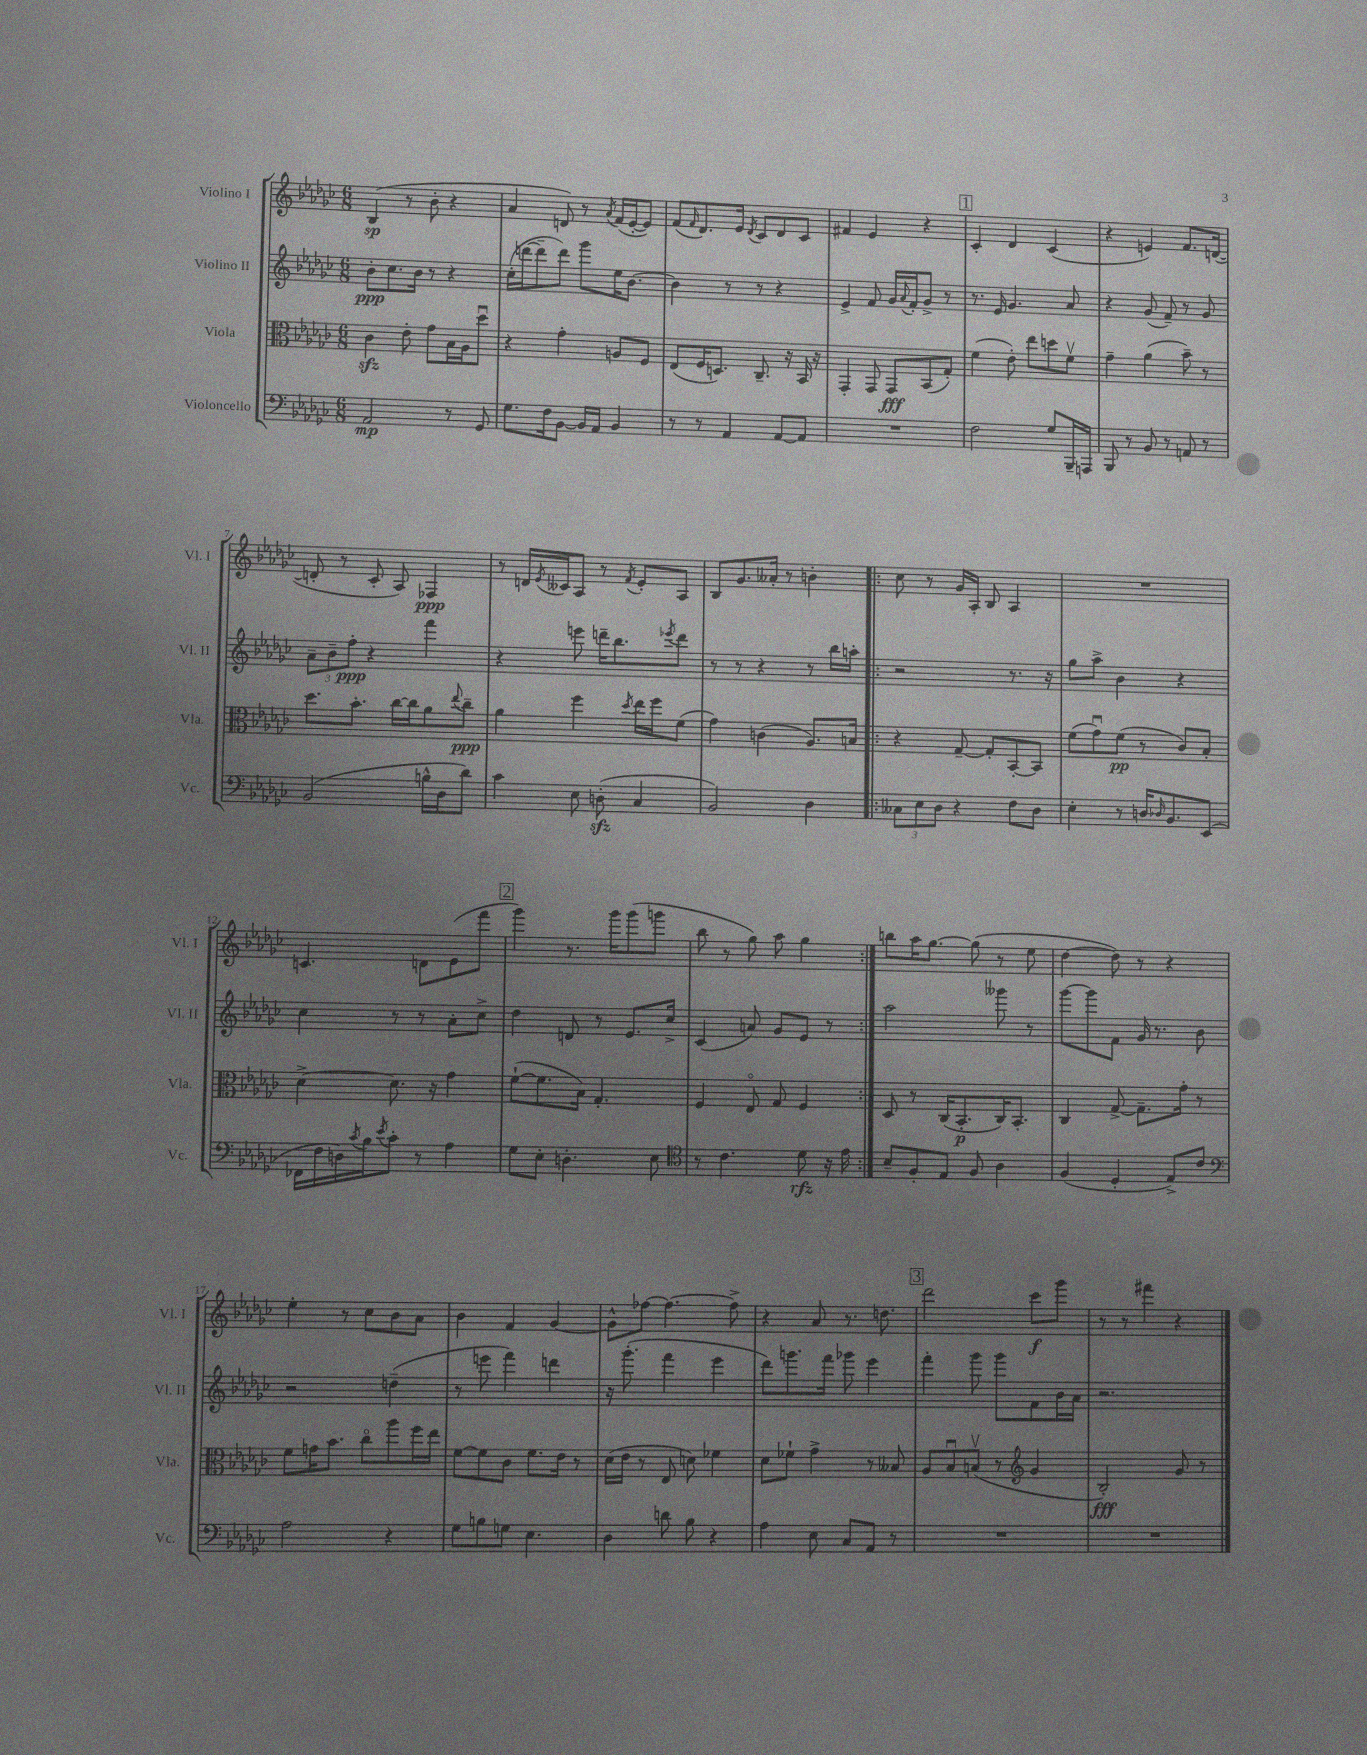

**kern	**kern	**kern	**kern
*staff4	*staff3	*staff2	*staff1
*clefF4	*clefC3	*clefG2	*clefG2
*k[b-e-a-d-g-c-]	*k[b-e-a-d-g-c-]	*k[b-e-a-d-g-c-]	*k[b-e-a-d-g-c-]
*M6/8	*M6/8	*M6/8	*M6/8
2AA-	4c-	8b-'	(4B-
.	.	8.cc-	.
.	8e-'	.	8r
.	.	16b-	.
.	8g-	8r	8b-'
8r	16B-	4r	4r
.	16A-	.	.
8GG-	8dd-u	.	.
=	=	=	=
8.G-	4r	(16cc-'	4a-
.	.	[16ddd	.
.	.	8ddd~]	.
16F	.	.	.
[8BB-	4g-'	8ddd)	8d)
16BB-]	.	8ggg-	8r
16AA-	.	.	.
.	.	.	8qa-
4BB-	8A	16ee-	(16f
.	.	[8.b-	[16e-'
.	8F	.	8e-])
=	=	=	=
8r	(8E-	4b-]	(8f
.	.	.	16qqf
8r	16F	.	8.d-)
.	8.D)	.	.
4AA-	.	8r	.
.	.	.	16e-
.	.	.	8qd-
.	8.C-~	8r	8c-
[8AA-	.	4r	8d-
.	16r	.	.
8AA-]	16BB-	.	8c-
.	16r	.	.
=	=	=	=
2.r	4GG-'	4e-^	4f#
.	8GG-	8f	4e-
.	8GG-	16g-	.
.	.	8qqa-	.
.	.	16f'	.
.	(8BB-	8g-^	4r
.	8G-')	8r	.
=	=	=	=
2F	(4f	8.r	4c-'
.	.	16e-	.
.	8e-')	4.g-	4d-
.	8ee-	.	.
8G-	8dd	.	(4c-
16BBB-~	8fv	8a-	.
16AAA	.	.	.
=	=	=	=
8BBB-	4g-~	4r	4r
8r	.	.	.
8BB-	(4a-	(8g-	4e)
8r	.	8f~)	.
8AA	8b-~)	8r	8.f
8r	8r	8g-	.
.	.	.	([16d
=	=	=	=
(2BB-	8.dd-	12a-~	8d']
.	.	12b-~	.
.	.	.	8r
.	.	12ff'	.
.	8.b-'	.	.
.	.	4r	8c-'
.	[16cc-	.	8A-)
.	16cc-]	.	.
16B^^	8a-	4fff	4F-
16D-	.	.	.
.	8qqee-	.	.
8d-)	8cc-~	.	.
=	=	=	=
4c-	4a-	4r	8r
.	.	.	16d
.	.	.	8qe-
.	.	.	16c--
8E-	4ff	8eee	8A-
(8D'	.	16ddd~	8r
.	.	8.bb-	.
.	8qdd-	.	8qf
4C-	16ee-	.	8e-'
.	16ff	.	.
.	.	8qeee-	.
.	(8f	8ddd	8A-
=	=	=	=
2BB-)	4g-)	8r	8B-
.	.	8r	8.g-
.	(4c	4r	.
.	.	.	16a--'
.	.	.	8r
4D-	8.A-)	8r	4b'
.	.	16bb-	.
.	16B	16aa'	.
=!|:	=!|:	=!|:	=!|:
12C--	4r	2r	8cc-
12E-	.	.	.
.	.	.	8r
12D-	.	.	.
4r	[8G-~	.	16g-
.	.	.	16A-'
.	8G-']	.	8B-
8F	[8BB-'	8.r	4A-
8D-	8BB-]	.	.
.	.	16r	.
=	=	=	=
4E-'	(8f	8gg-	2.r
.	8g-u)	8aa-^	.
8r	(8f	4b-	.
16D	8r	.	.
16qqD-	.	.	.
8.BB-	.	.	.
.	8c-)	4r	.
(8EE-	8B-'	.	.
=	=	=	=
16FF-	[4d-^	4cc-	4.c
16F	.	.	.
16D)	.	.	.
8qc-	.	.	.
16B-	.	.	.
8qe-	.	.	.
8c-'	8.d-]	8r	.
8r	.	8r	8d
.	16r	.	.
4A-	4g-	8a-'	(8e-
.	.	8cc-^	8fff
=	=	=	=
8G-	([8f`	4dd-	4ggg-)
8E-'	8.f]	.	.
4.D'	.	8d	8.r
.	16B-)	.	.
.	4.G-'	8r	.
.	.	.	16ggg-
.	.	8.e-	(8ggg-
8E-	.	.	8ggg
.	.	16cc-^	.
=	=	=	=
*clefC4	*	*	*
8r	4F	(4c-	8bb-
4.c-	.	.	8r
.	8E-o	8a)	8gg-)
.	8G-	8g-	8aa-
8d-	4F	8e-	4gg-
16r	.	8r	.
16e-	.	.	.
=:|!	=:|!	=:|!	=:|!
8B-~	8D-	2aa-	8bb
8F'	8r	.	16aa-
.	.	.	[8.gg-
8E-	(16C-	.	.
.	8.BB-'	.	.
8F	.	.	(8gg-]
4A-	16C-)	8ggg--	8r
.	8.BB-'	.	.
.	.	8r	8ee-
=	=	=	=
(4F	4C-	[8ggg-	[4dd-
.	.	8ggg-]	.
4D-'	[8G-^	8f	8dd-])
.	8.G-~]	16g-	8r
.	.	8.r	.
8E-^)	.	.	4r
.	16g-'	.	.
8c-	8r	8b-	.
=	=	=	=
*clefF4	*	*	*
2A-	8f	2r	4ee-'
.	16g	.	.
.	8.b-	.	.
.	.	.	8r
.	8cc-o	.	8cc-
4r	8aa-	(4dd~	8b-
.	16ff	.	8a-
.	16ee-	.	.
=	=	=	=
8G-	[8f	8r	4b-
8B	8f]	8eee	.
8G	8c-	4fff)	4f
4.E-	8.f	.	.
.	.	4ddd	[4g-
.	16e-	.	.
.	8r	.	.
=	=	=	=
4D-	(16d-	16r	8g-^^]
.	16e-	(8.ggg-'	.
.	8r	.	[8ff-
8d	8E-	4fff	4.ff-_
8B-	8d)	.	.
4r	4f-	4eee-	.
.	.	.	8ff-^]
=	=	=	=
4A-	8d-	8ddd-)	4r
.	8f-`	8.ggg	.
8E-	4g-^	.	8a-
.	.	16fff	.
8C-	.	8ggg-	8.r
8AA-	8r	4eee-	.
.	.	.	8.dd
8r	8B--	.	.
=	=	=	=
2.r	8A-	4fff'	2ddd-
.	8B-u	.	.
.	(8Bv	8ggg-	.
.	8r	8ggg-	.
*	*clefG2	*	*
.	4g-	8f	8ccc-
.	.	16b-	8ggg-
.	.	16a-	.
=	=	=	=
2.r	2B-')	2.r	8r
.	.	.	8r
.	.	.	4fff#
.	8g-	.	4r
.	8r	.	.
==	==	==	==
*-	*-	*-	*-
